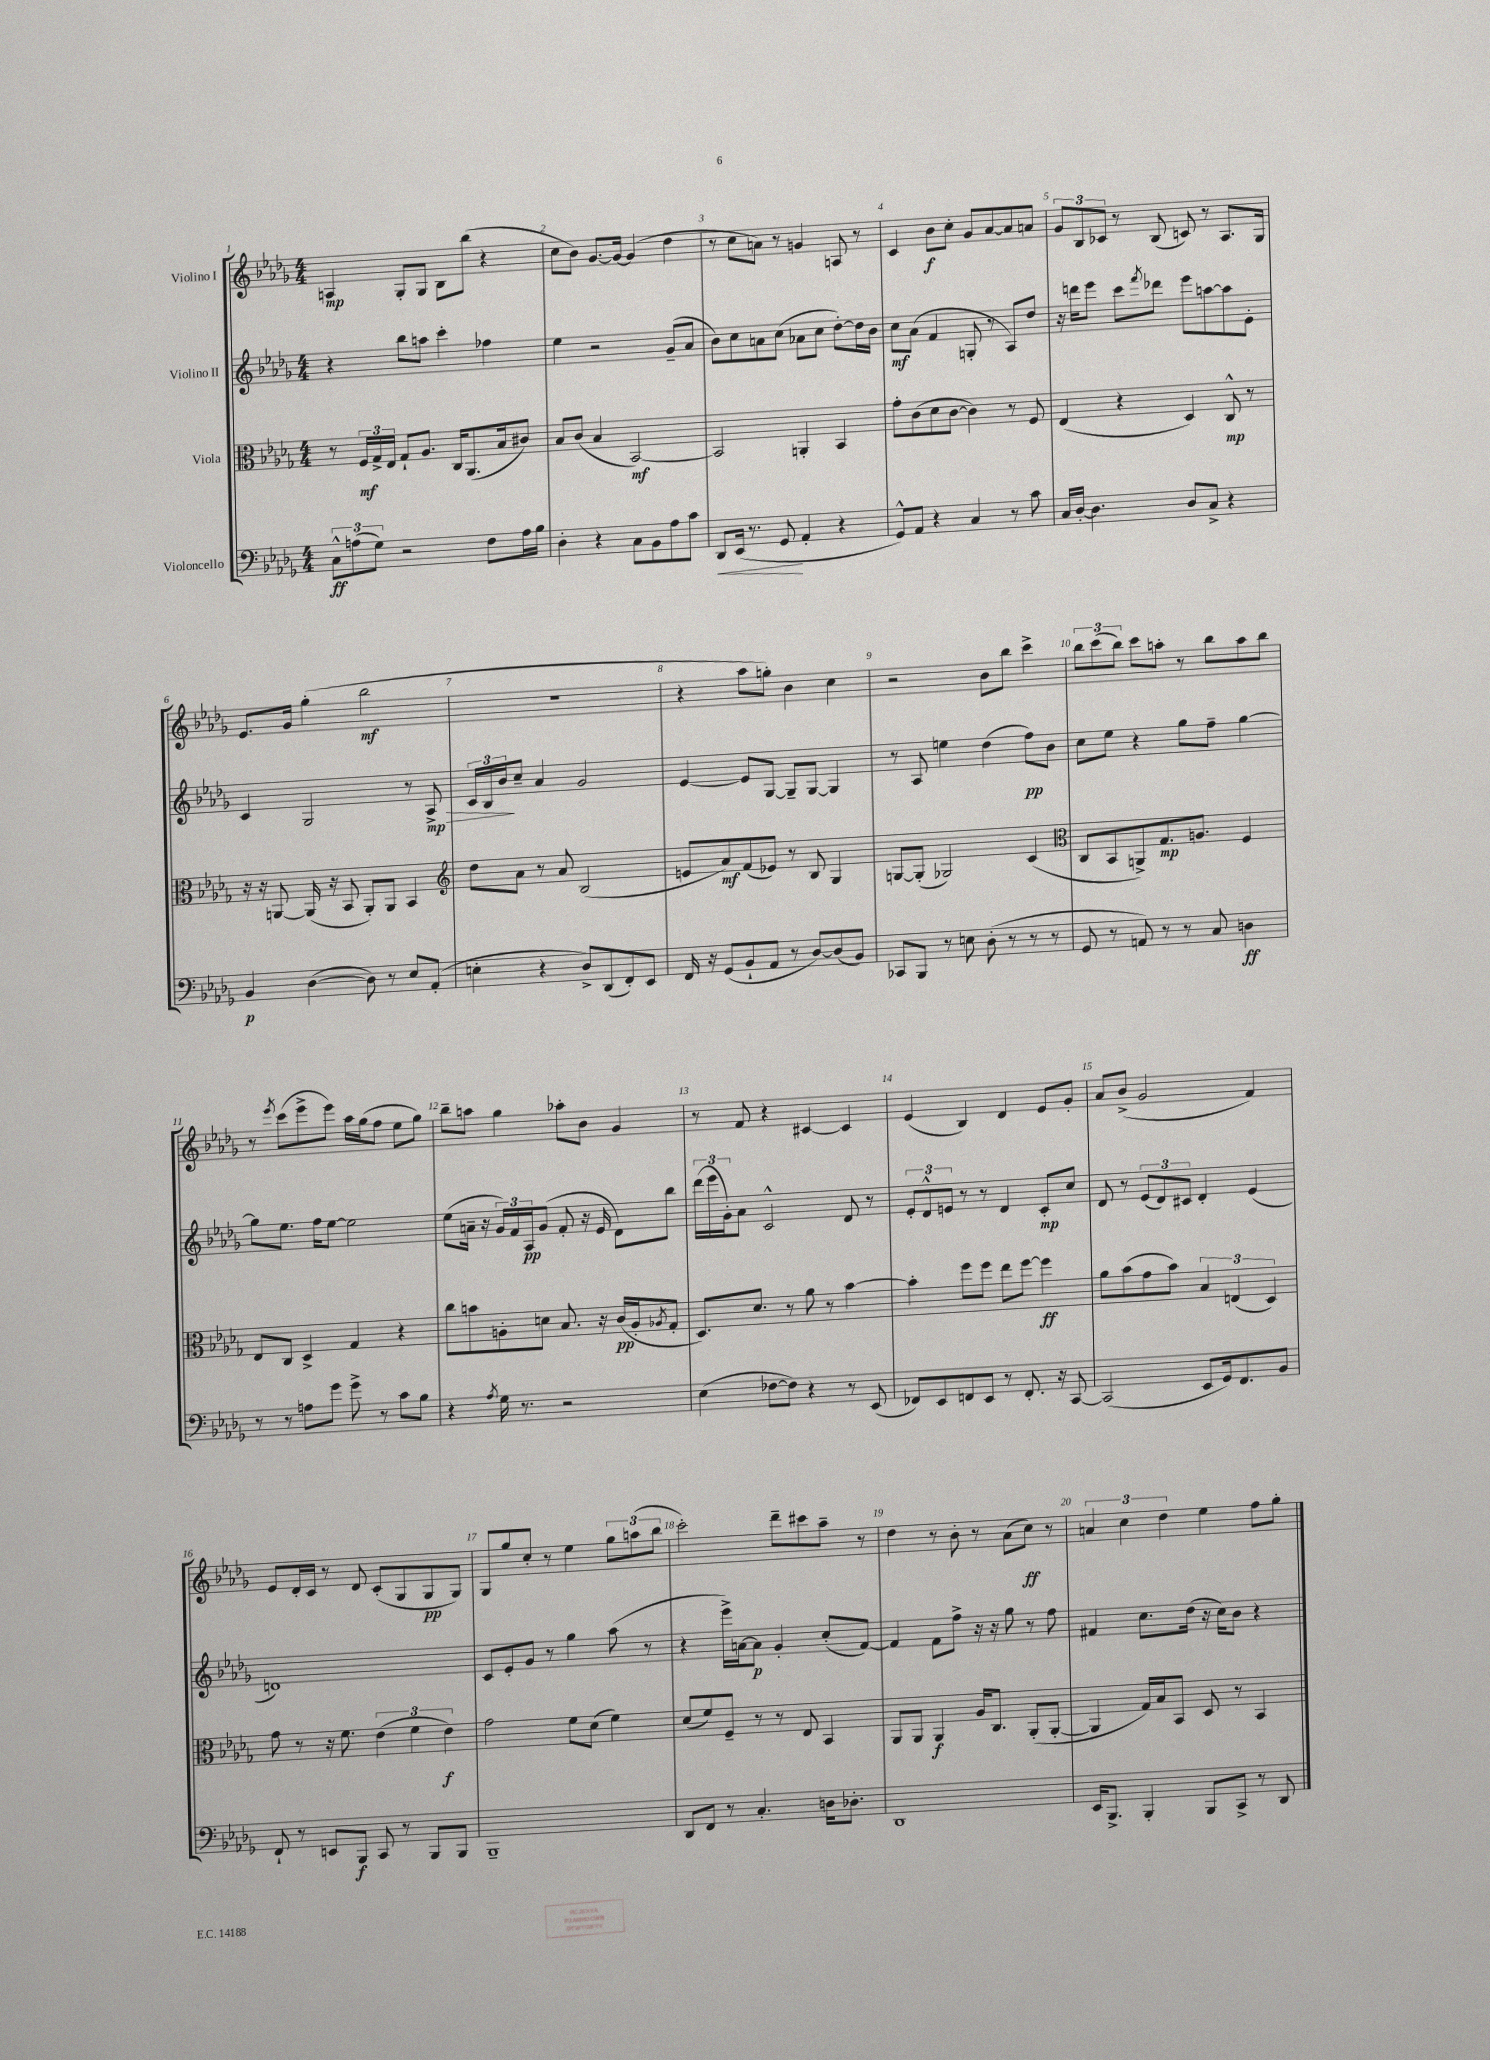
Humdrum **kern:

**kern	**kern	**kern	**kern
*staff4	*staff3	*staff2	*staff1
*clefF4	*clefC3	*clefG2	*clefG2
*k[b-e-a-d-g-]	*k[b-e-a-d-g-]	*k[b-e-a-d-g-]	*k[b-e-a-d-g-]
*M4/4	*M4/4	*M4/4	*M4/4
12C^^	8r	4r	4A
(12A	.	.	.
.	24F	.	.
12G-)	24G-^	.	.
.	24E-	.	.
2r	8G-`	8bb-	8G-'
.	8.A-	8aa	8G-
.	.	4ccc'	8B-
.	16C	.	.
.	(8.AA-	.	(8bb-
8F	.	4ff-	4r
.	16B-	.	.
16A	8c#)	.	.
16B-	.	.	.
=	=	=	=
4D-'	8B-	4ee-	8cc
.	(8c	.	8b-)
4r	4B-	2r	[8.g-
.	.	.	16g-_
8C	[2BB-)	.	(4g-]
8BB-	.	.	.
8A-	.	(8g-~	4dd-
8c	.	8a-	.
=	=	=	=
8DD-	2BB-]	8b-)	8r
(16EE-	.	8cc	8cc
8.r	.	.	.
.	.	8a	8a)
8GG-	.	(8cc	8r
4AA-'	4AA'	8a-	4g
.	.	8cc	.
4r	4BB-	[8dd-')	8A
.	.	16dd-]	8r
.	.	16b-	.
=	=	=	=
8GG-^^)	8g-'	8cc	4c
8AA-	(8c	(8a-	.
4r	8d-	4f	8b-
.	[8c	.	8cc'
4C	4c])	8G'	8g-
.	.	8r	[8a-
8r	8r	8A-)	8a-]
8c	8F	8dd-	8a
=	=	=	=
16C	(4E-	16r	12g-
[16D-'	.	16ddd	.
.	.	.	12B-
4.D-]	.	8eee-	.
.	.	.	12c-
.	4r	8ccc	8r
.	.	8qfff	.
.	.	8ddd-	(8B-
8D-	4D-)	8eee-	8c)
8C^	.	[8aa	8r
4r	8C^^	8aa]	8.A-
.	8r	8e-'	.
.	.	.	16G-
=	=	=	=
4BB-	16r	4c	8.e-
.	16r	.	.
.	[8AA	.	.
.	.	.	16g-
([4D-	(16AA]	2G-	(4gg-'
.	16r	.	.
.	8BB-	.	.
8D-])	8AA')	.	2bb-
8r	8AA	.	.
8E-	4BB-	8r	.
(8AA-'	.	8A-^	.
=	=	=	=
*	*clefG2	*	*
4E'	8dd-	24c	1r
.	.	24B-	.
.	.	24b-	.
.	8a-	8cc~	.
4r	8r	4a-	.
.	8a-	.	.
8D-^)	(2B-	2g-	.
(8DD-	.	.	.
8FF')	.	.	.
8EE-	.	.	.
=	=	=	=
16FF	8e	[4e-	4r
16r	.	.	.
(8GG-	8a-)	.	.
8BB-`	(8f	8e-]	8aa-
8AA-	8e-)	[8G-	8gg')
8r	8r	8G-~]	4b-
[8D-)	8B-	[8G-	.
(8D-]	4G-	4G-]	4cc
8BB-)	.	.	.
=	=	=	=
8CC-	[8G	8r	2r
8BBB-	(8G']	8A-	.
8r	2G-)	4ee	.
8E	.	.	.
(8D-'	.	(4dd-	8b-
8r	.	.	8bb-
8r	(4c	8ff)	4ccc^
8r	.	8b-	.
=	=	=	=
*	*clefC3	*	*
8GG-	8C	8cc	12bb-
.	.	.	(12ccc
8r	8BB-	8ee-	.
.	.	.	12bb-)
8AA)	8AA^)	4r	8ccc
8r	8.G-	.	8aa'
8r	.	8gg-	8r
.	8.A	.	.
8C	.	8ff~	8bb-
4D	4F	[4gg-	8aa
.	.	.	8bb-
=	=	=	=
8r	8E-	8gg-]	8r
.	.	.	8qeee-
8r	8C	8.ee-	(8ccc
8A	4D-^	.	8eee-^
.	.	16ff	.
8g-	.	[8ee-	8eee-)
8g-^	4G-	2ee-]	16aa-
.	.	.	(16gg-
8r	.	.	8ff
8c	4r	.	8ee-
8B-	.	.	8gg-)
=	=	=	=
4r	8cc	(8ee-	8bb-~
.	8b	16a~	8aa
.	.	16r	.
8qA-	.	.	.
16G-	8A'	24g-)	4gg-
.	.	24f	.
8.r	.	.	.
.	.	24A-	.
.	8d	(8g-	.
2r	8.B-	8f'	8aa-'
.	.	16r	8b-
.	16r	16e-	.
.	(16c	8d-)	4g-
.	16A'	.	.
.	8qA-	.	.
.	8G-'	8bb-	.
=	=	=	=
(4E-	8.D-)	(24ddd-	8r
.	.	24eee-	.
.	.	24g-')	.
.	.	8a-	8f
.	8.d-	.	.
[8F-	.	2c^^	4r
8F-])	8r	.	.
4r	8a-	.	[4c#
.	8r	.	.
8r	[4b-	8d-	4c#]
(8EE-	.	8r	.
=	=	=	=
8FF-)	4b-']	12e-'	(4e-
.	.	12d-^^	.
8EE-	.	.	.
.	.	12e	.
8FF	8ff	8r	4B-)
8EE-	8ff	8r	.
8r	8ee-	4d-	4d-
8.FF'	[8ff	.	.
.	4ff]	8c'	8e-
16r	.	.	.
[8CC	.	8cc	8g-'
=	=	=	=
(2CC]	8a-	8d-	8a-
.	(8b-	8r	(8b-^
.	8g-	(12e-	2g-
.	.	12d-)	.
.	8b-)	.	.
.	.	12c#	.
8EE-	6B-	4d-'	.
16GG-)	.	.	.
.	(6E	.	.
8.FF	.	.	.
.	.	(4e-	4f)
.	6D-)	.	.
8BB-	.	.	.
=	=	=	=
8FF`	8g-	1d)	8e-
8r	8r	.	16d-'
.	.	.	16c
8EE	16r	.	8r
.	8.f	.	.
8BBB-	.	.	8d-
8CC	(6e-	.	(8c'
8r	.	.	8G-
.	6f	.	.
8BBB-	.	.	8G-
.	6e-)	.	.
8BBB-	.	.	8G-)
=	=	=	=
1BBB-~	2g-	8c	8G-
.	.	8e-'	8gg-
.	.	8g-	8cc'
.	.	8r	8r
.	8f	4gg-	4ee-
.	(8d-	.	.
.	4f)	(8aa-	12gg-
.	.	.	(12aa
.	.	8r	.
.	.	.	12bb-
=	=	=	=
8DD-	(8d-	4r	2ccc')
8FF	8f)	.	.
8r	8F~	16eee-^)	.
.	.	[16a	.
4.C'	8r	8a]	.
.	8r	4g-'	8ddd-~
.	8E-	.	8ccc#
16D	4BB-	(8cc'	8aa-~
8.D-'	.	.	.
.	.	[8f)	8r
=	=	=	=
1DD-	8AA-	4f]	4dd-
.	8AA-	.	.
.	4AA-	8f	8r
.	.	8ff^	8b-'
.	16A-	16r	8r
.	8.C	16r	.
.	.	8gg-	(8a-
.	(8AA-'	8r	8cc)
.	[8AA-'	8ff	8r
=	=	=	=
16EE-	4AA-]	4f#	6a
8.BBB-^	.	.	.
.	.	.	6cc
4BBB-'	16G-)	8.cc	.
.	16B-	.	.
.	.	.	6dd-
.	8BB-	.	.
.	.	(16dd-	.
8BBB-	8D-	16r	4ee-
.	.	16cc)	.
8CC^	8r	8b-	.
8r	4BB-	4r	8ff
8DD-	.	.	8gg-'
==	==	==	==
*-	*-	*-	*-
